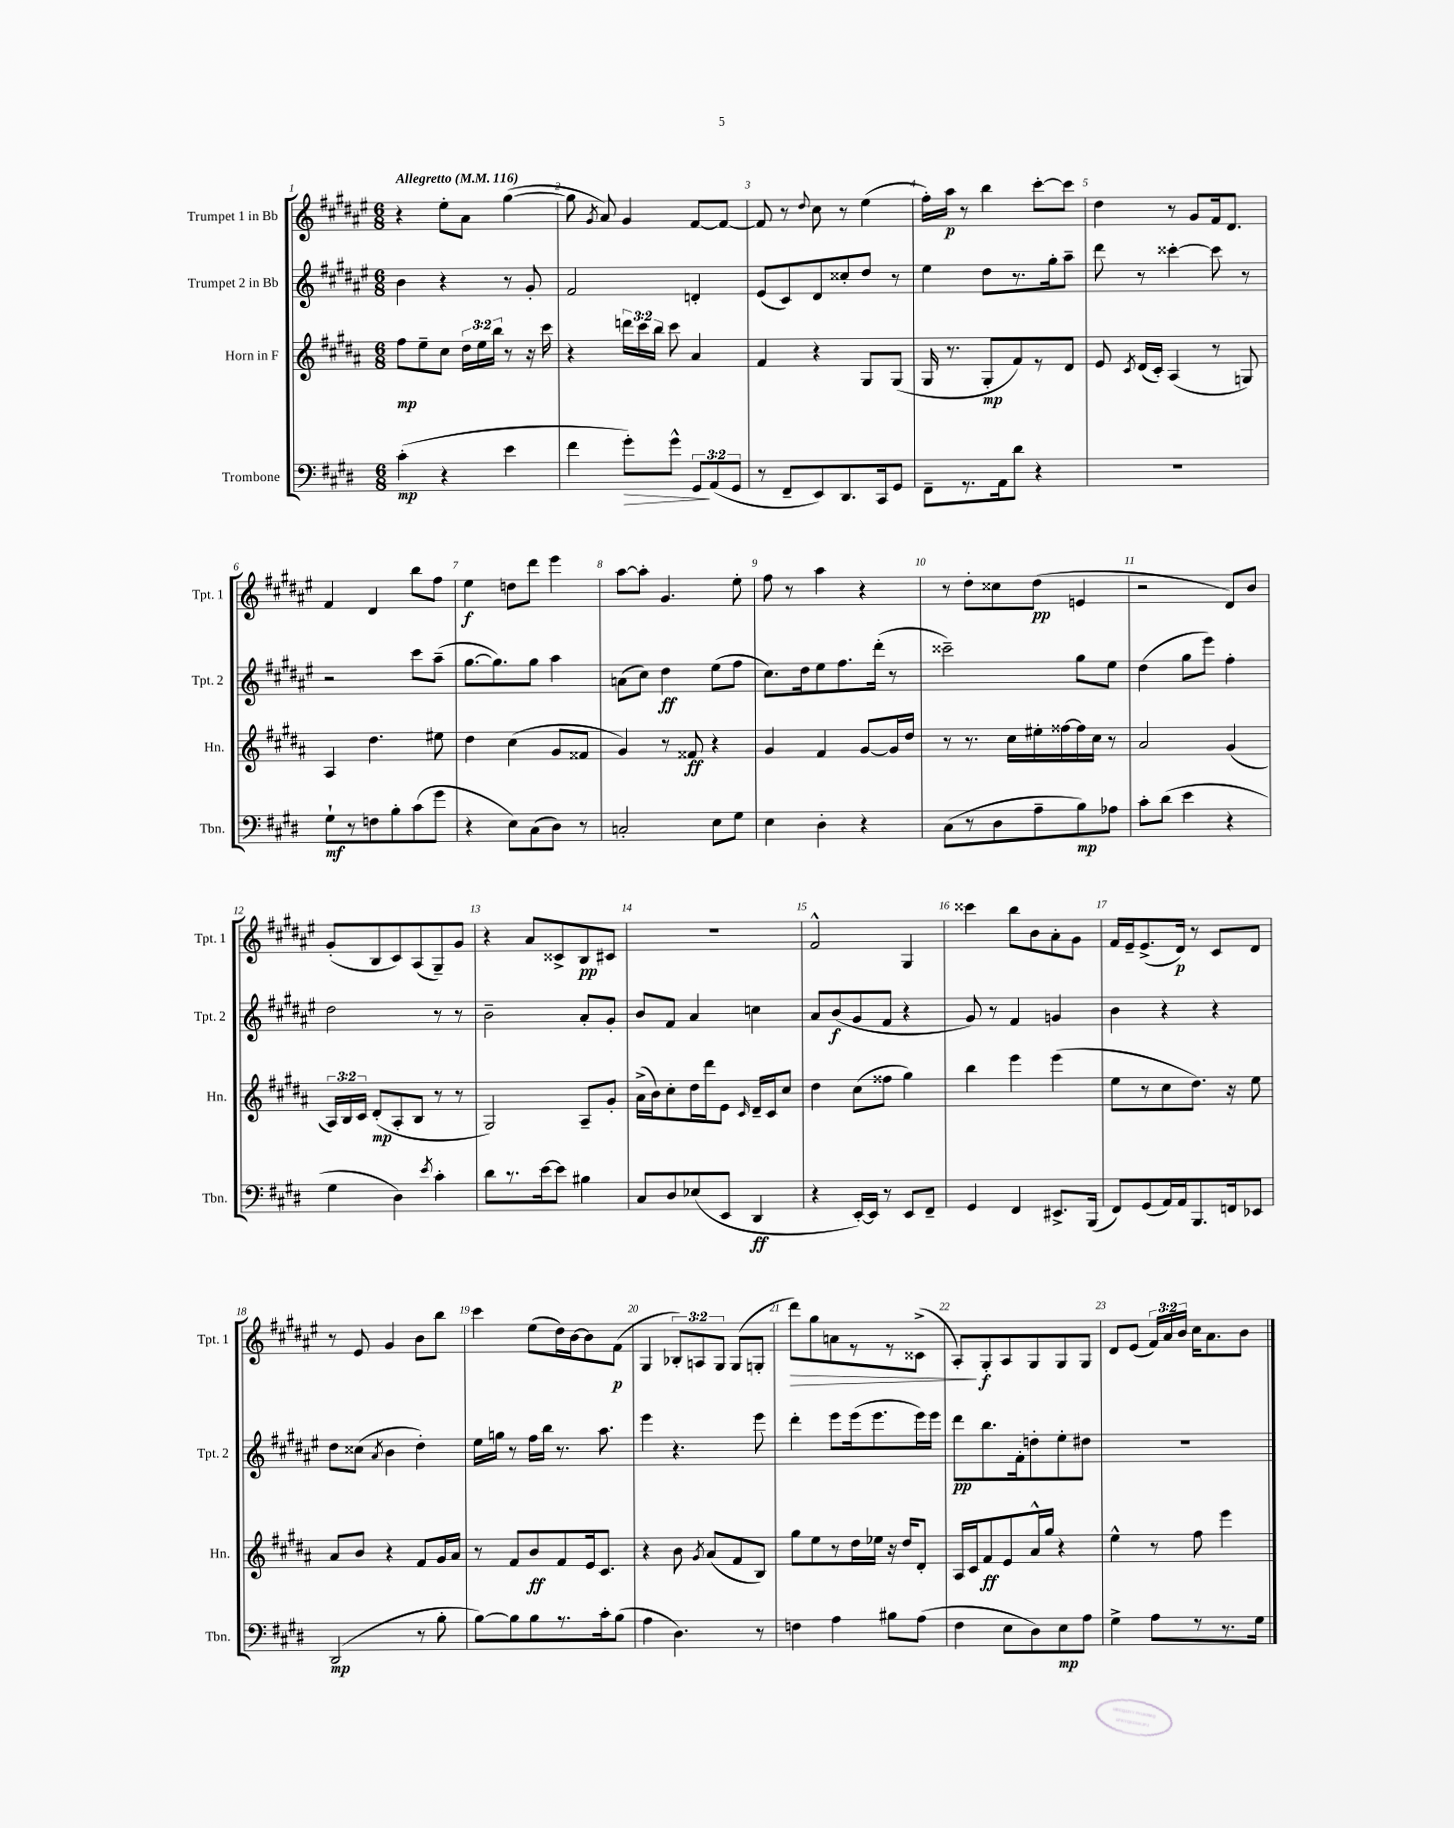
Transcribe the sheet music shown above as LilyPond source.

<<
\new StaffGroup <<
\new Staff = "s0" \with { instrumentName = "Trumpet 1 in Bb" shortInstrumentName = "Tpt. 1" } {
    \clef treble \key fis \major \numericTimeSignature \time 6/8 \override Staff.TupletNumber.text = #tuplet-number::calc-fraction-text \tempo "Allegretto" 4 = 116
    \autoBeamOff r4 eis''8[-. ais'8] gis''4~( |
    gis''8 \acciaccatura { gis'8 } ais'8) gis'4 fis'8[~ fis'8]~ |
    fis'8 r8 \appoggiatura { dis''8 } cis''8 r8 eis''4( |
    fis''16[-.) ais''16]\p r8 b''4 cis'''8[~-. cis'''8] |
    dis''4 r8 gis'8[ fis'16 dis'8.] |
    fis'4 dis'4 b''8[ fis''8] |
    eis''4\f d''8[ dis'''8] eis'''4 |
    ais''8[~ ais''8]-. gis'4. eis''8-. |
    fis''8 r8 ais''4 r4 |
    r8 dis''8[-. cisis''8 dis''8]\pp( e'4 |
    r2 dis'8[) b'8] |
    gis'8[-.( b8 cis'8) ais8( gis8--) gis'8] |
    r4 ais'8[ cisis'8-> b8\pp cis'8] |
    R2. |
    fis'2-^ gis4 |
    cisis'''4 b''8[ b'8 ais'8-. gis'8] |
    fis'16[ eis'16-- eis'8.->( dis'16]\p) r8 cis'8[ dis'8] |
    r8 eis'8 gis'4 b'8[ b''8] |
    cis'''4 eis''8[( dis''16) b'16~ b'8 fis'8]\p( |
    gis4 \tuplet 3/2 { bes8[-.) a8 gis8] } gis8[( g8]-. |
    dis'''8[\>) gis''8 a'8 r8 r8 cisis'8]->( |
    ais8[-.\!) gis8-.\f ais8 gis8 gis8 gis8] |
    dis'8[ eis'8]( \tuplet 3/2 { fis'16[) ais'16 b'16] } cis''16[ ais'8. b'8] \bar "|." |
}
\new Staff = "s1" \with { instrumentName = "Trumpet 2 in Bb" shortInstrumentName = "Tpt. 2" } {
    \clef treble \key fis \major \numericTimeSignature \time 6/8
    \autoBeamOff b'4 r4 r8 gis'8-. |
    fis'2 d'4-. |
    eis'8[( cis'8) dis'8 cisis''8-. dis''8] r8 |
    eis''4 dis''8[ r8. gis''16-. ais''8]-- |
    dis'''8 r8 cisis'''4~-. cisis'''8 r8 |
    r2 cis'''8[ ais''8]--( |
    gis''8.[~ gis''8.) gis''8] ais''4 |
    a'8[( cis''8]) dis''4\ff eis''8[( fis''8] |
    cis''8.[) dis''16 eis''8 fis''8. dis'''16]-.( r8 |
    cisis'''2--) gis''8[ eis''8] |
    dis''4( gis''8[ eis'''8]) fis''4-. |
    dis''2 r8 r8 |
    b'2-- ais'8[-. gis'8]-. |
    b'8[ fis'8] ais'4 c''4 |
    ais'8[ b'8\f( gis'8 fis'8] r4 |
    gis'8) r8 fis'4 g'4 |
    b'4 r4 r4 |
    dis''8[ cisis''8]( \acciaccatura { ais'8 } b'4 dis''4-.) |
    eis''16[ g''16] r8 fis''16[ b''16] r8. ais''8. |
    eis'''4 r4. eis'''8 |
    dis'''4-. eis'''8[ eis'''16( eis'''8. eis'''16) eis'''16] |
    dis'''8[\pp b''8. fis'16-. d''8-. eis''8-. dis''8] |
    R2. \bar "|." |
}
\new Staff = "s2" \with { instrumentName = "Horn in F" shortInstrumentName = "Hn." } {
    \clef treble \key b \major \numericTimeSignature \time 6/8 \override Staff.TupletNumber.text = #tuplet-number::calc-fraction-text
    \autoBeamOff fis''8[\mp e''8-- cis''8] \tuplet 3/2 { dis''16[ e''16 b''16] } r8 r16 cis'''16 |
    r4 \tuplet 3/2 { d'''16[ cis'''16 b''16] } cis'''8 ais'4 |
    fis'4 r4 gis8[ gis8]( |
    gis16 r8. gis8[-.\mp fis'8) r8 dis'8] |
    e'8 \acciaccatura { cis'8 } dis'16[( cis'16]-.) ais4( r8 g8) |
    ais4 dis''4. eis''8 |
    dis''4 cis''4( gis'8[ fisis'8] |
    gis'4) r8 fisis'8\ff r4 |
    gis'4 fis'4 gis'8[~ gis'16 dis''16] |
    r8 r8. cis''16[ eis''16-. fisis''16~ fisis''16 cis''16] r8 |
    ais'2 gis'4( |
    \tuplet 3/2 { ais16[) b16 cis'16] } dis'8[-.\mp( ais8-. b8] r8 r8 |
    gis2) ais8[-- gis'8]-. |
    ais'16[->( b'16) cis''8-. dis''16 dis'''16 e'8] \grace { cis'16 } dis'16[-- cis'16 cis''8] |
    dis''4 cis''8[( fisis''8] gis''4) |
    b''4 e'''4 e'''4( |
    e''8[ r8 cis''8 dis''8.]) r16 e''8 |
    ais'8[ b'8] r4 fis'8[ gis'16 ais'16] |
    r8 fis'8[ b'8\ff fis'8 e'16 cis'8.] |
    r4 b'8 \acciaccatura { gis'8 } ais'8[( fis'8 b8]) |
    gis''8[ e''8 r8 dis''16 ees''16] r16 dis''16[ dis'8]-. |
    ais16[ cis'16 fis'8\ff e'8 ais'16-^ gis''16] r4 |
    e''4-^ r8 fis''8 e'''4 \bar "|." |
}
\new Staff = "s3" \with { instrumentName = "Trombone" shortInstrumentName = "Tbn." } {
    \clef bass \key e \major \numericTimeSignature \time 6/8 \override Staff.TupletNumber.text = #tuplet-number::calc-fraction-text
    \autoBeamOff cis'4-.\mp( r4 e'4 |
    fis'4 gis'8[-.\>) gis'8]-^ \tuplet 3/2 { gis,8[\! a,8( gis,8] } |
    r8 fis,8[-- e,8) dis,8. cis,16 gis,8] |
    fis,8[-- r8. a,16 dis'8] r4 |
    R2. |
    gis8[-!\mf r8 f8 b8-. cis'8( gis'8] |
    r4 e8[) cis8( dis8]) r8 |
    c2-. e8[ gis8] |
    e4 dis4-. r4 |
    cis8[( r8 dis8 a8-- b8\mp) aes8] |
    cis'8[-. dis'8]( e'4 r4 |
    gis4 dis4) \acciaccatura { e'8 } cis'4-. |
    dis'8[ r8. e'16~ e'8] bis4 |
    cis8[ dis8 ees8( e,8] dis,4\ff |
    r4 e,16[~-.) e,16] r8 e,8[ fis,8]-- |
    gis,4 fis,4 eis,8.[-> b,,16]( |
    fis,8[) gis,8( a,16) a,16 b,,8. f,16 ees,8] |
    dis,2\mp( r8 b8-. |
    b8[~) b8 b8 r8. cis'16-. b8]( |
    a4 dis4.) r8 |
    f4 a4 bis8[ a8]( |
    fis4 e8[ dis8) e8\mp a8] |
    gis4-> a8[ r8 r8. gis16] \bar "|." |
}
>>
>>
\layout { \context { \Score \override BarNumber.break-visibility = ##(#f #t #t) barNumberVisibility = #all-bar-numbers-visible } }
